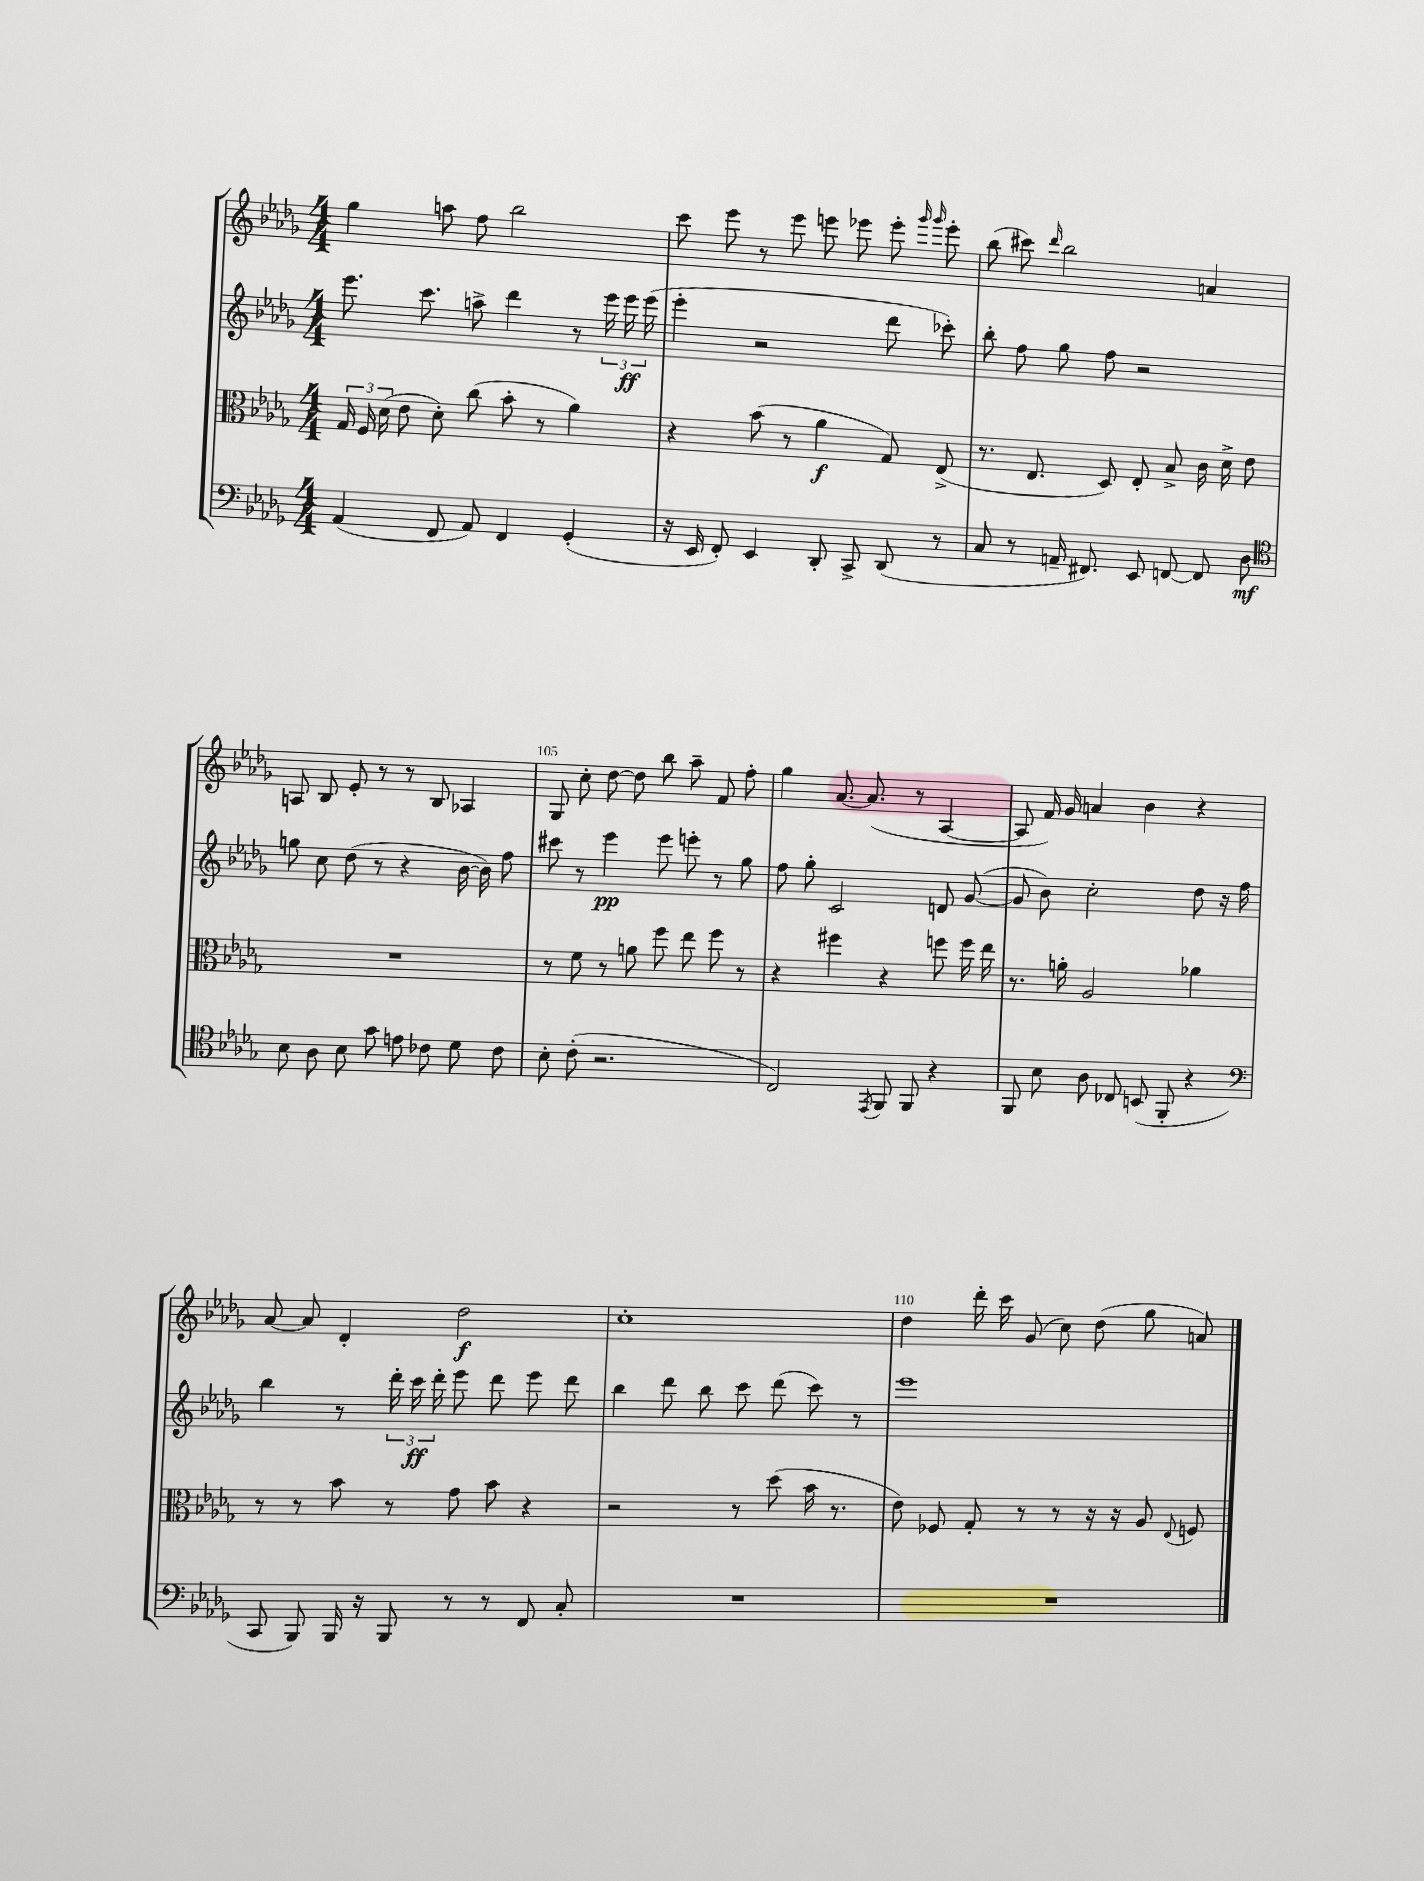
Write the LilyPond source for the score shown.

<<
\new StaffGroup <<
\new Staff = "s0" {
    \clef treble \key des \major \numericTimeSignature \time 4/4
    \autoBeamOff ges''4 a''8 f''8 bes''2 |
    c'''8 ees'''8 r8 ees'''8 e'''8 ees'''8 ees'''8-. \grace { ges'''16 ges'''16 } ees'''8-. |
    bes''8( cis'''8) \grace { des'''16 } bes''2 a'4 |
    a8 bes8 ees'8-. r8 r8 bes8 aes4 |
    ges8 c''8-. des''8~ des''8 bes''8 aes''8-- f'8 f''8-. |
    ges''4 aes'8.~ aes'8.( r8 aes4~ |
    aes8 f'16) ges'16 a'4 bes'4 r4 |
    aes'8~ aes'8 des'4-. des''2\f |
    c''1-. |
    des''4 des'''16-. c'''16 ges'8( c''8) des''8( ges''8 a'8) \bar "|." |
}
\new Staff = "s1" {
    \clef treble \key des \major \numericTimeSignature \time 4/4
    \autoBeamOff ees'''8. c'''8. a''8-> des'''4 r8 \tuplet 3/2 { ees'''16 ees'''16\ff ees'''16( } |
    ees'''4-. r2 des'''8 ces'''8-.) |
    bes''8-. f''8 ges''8 f''8 r2 |
    g''8 c''8 des''8( r8 r4 bes'16~ bes'16) f''8 |
    cis'''8 r8 ees'''4\pp ees'''8 e'''8-. r8 ges''8 |
    f''8 ges''8-. c'2 d'8 ges'8~( |
    ges'8 bes'8) c''2-. des''8 r16 f''16 |
    bes''4 r8 \tuplet 3/2 { des'''16-. c'''16\ff des'''16-. } ees'''8 des'''8 ees'''8 des'''8 |
    bes''4 des'''8 bes''8 c'''8 des'''8( c'''8) r8 |
    ees'''1 \bar "|." |
}
\new Staff = "s2" {
    \clef alto \key des \major \numericTimeSignature \time 4/4
    \autoBeamOff \tuplet 3/2 { ges16 f16 des'16( } ees'8 des'8-.) c''8( bes'8-. r8 aes'4) |
    r4 bes'8( r8 aes'4\f ges8) ees8->( |
    r8. ees8. des8) ees8-. bes8-> c'16 des'16-> ees'8 |
    R1 |
    r8 f'8 r8 a'8 f''8 ees''8 f''8 r8 |
    r4 fis''4 r4 f''8 f''16 ees''16 |
    r8. a'16-. aes2 aes'4 |
    r8 r8 bes'8 r8 ges'8 bes'8 r4 |
    r2 r8 des''8( bes'16 r8. |
    ees'8) fes8 ges8-. r8 r8 r16 r16 aes8 \appoggiatura { ees8 } f8 \bar "|." |
}
\new Staff = "s3" {
    \clef bass \key des \major \numericTimeSignature \time 4/4
    \autoBeamOff aes,4( f,8 aes,8) f,4 ges,4-.( |
    r16 ees,16 f,8-.) ees,4 des,8-. c,8-> des,8( r8 |
    c8 r8 a,16-- fis,8.) ees,8 f,8~ f,8 des8\mf |
    \clef tenor bes8 aes8 bes8 ges'8 e'8 ces'8 des'8 ces'8 |
    bes8-. c'8-.( r2. |
    c2) \acciaccatura { ees,8 } f,8 f,8 r4 |
    f,8 bes8 aes8 ces8 b,8( f,8-. r4 |
    \clef bass c,8 bes,,8) bes,,16 r16 bes,,8 r8 r8 f,8 c8-. |
    R1 |
    R1 \bar "|." |
}
>>
>>
\layout { \context { \Score currentBarNumber = #101 \override BarNumber.break-visibility = ##(#f #t #t) barNumberVisibility = #(every-nth-bar-number-visible 5) } }
